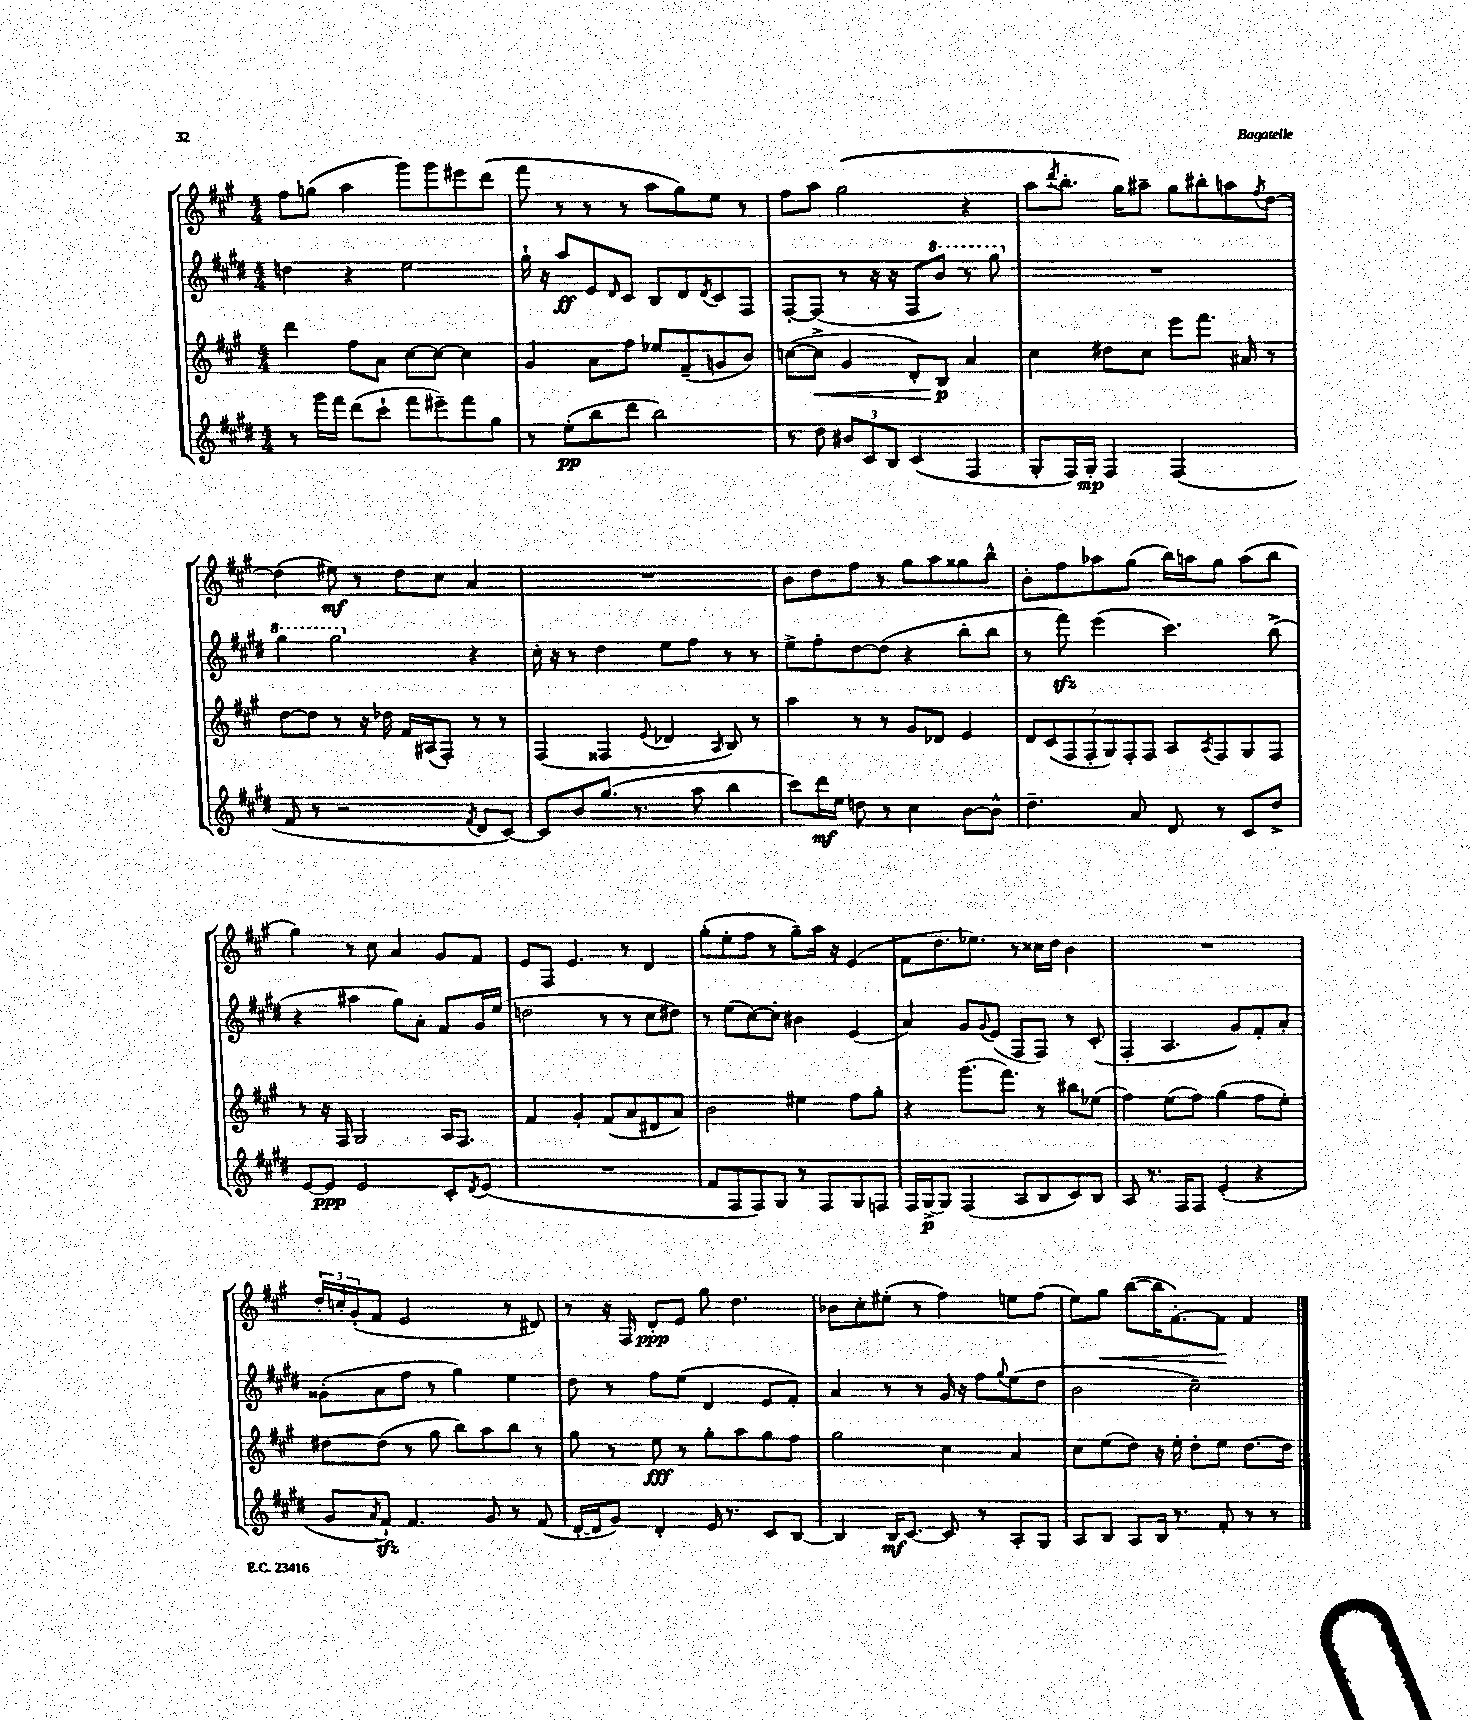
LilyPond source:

<<
\new StaffGroup <<
\new Staff = "s0" {
    \clef treble \key a \major \numericTimeSignature \time 4/4
    fis''8 g''8( a''4 gis'''8) gis'''8 eis'''8 d'''8( |
    fis'''8 r8 r8 r8 a''8 gis''8) e''8 r8 |
    fis''8 a''8 gis''2( r4 |
    a''8 \acciaccatura { d'''8 } b''8.-. gis''16) ais''8-- gis''8 bis''8-. a''8 \acciaccatura { fis''8 } d''8~ |
    d''4( eis''8\mf) r8 d''8 cis''8 a'4 |
    R1 |
    b'8 d''8 fis''8 r8 gis''8 a''8 gisis''8 b''8-^ |
    b'8-. fis''8 aes''8 gis''8( b''16) a''16 gis''8 a''8( b''8 |
    gis''4) r8 cis''8 a'4 gis'8 fis'8 |
    e'8 fis8 e'4. r8 d'4 |
    gis''8-.( e''8-. fis''8 r8 gis''8--) a''16 r16 e'4( |
    fis'8 d''8. ees''8.) r8 cisis''16 d''16 b'4 |
    R1 |
    \tuplet 3/2 { d''16-. c''16-. gis'16-.( } fis'8 e'2 r8 dis'8) |
    r8 r16 fis16 d'8-.\ppp e'8 gis''8 d''4. |
    bes'8 cis''8-. eis''8-.( r8 fis''4) e''8 fis''8( |
    e''8) gis''8\< b''8~( b''16 fis'8.~-.) fis'8\! fis'4 \bar "|." |
}
\new Staff = "s1" {
    \clef treble \key e \major \numericTimeSignature \time 4/4
    d''4 r4 e''2 |
    gis''16-! r16 a''8\ff e'8 \grace { dis'16 } cis'8 b8 dis'8 \acciaccatura { dis'8 } cis'8 fis8 |
    fis8~-. fis8( r8 r16 r16 fis8 \ottava #1 b''8) r8 gis'''8 \ottava #0 |
    R1 |
    \ottava #1 gis'''4 gis'''2 \ottava #0 r4 |
    cis''16-. r16 r8 dis''4 e''8 fis''8 r8 r8 |
    e''8-> fis''8-. dis''8~ dis''8( r4 b''8-. b''8 |
    r8 fis'''8\sfz) e'''4( cis'''4.) b''8->( |
    r4 ais''4 gis''8) a'8-. fis'8 gis'16 e''16( |
    d''2 r8 r8 cis''8 dis''8) |
    r8 e''8( cis''8~) cis''8-. bis'4 e'4( |
    a'4) gis'8 \appoggiatura { gis'8 } e'8( fis8 fis8) r8 cis'8-.( |
    fis4-. a4. gis'8) fis'8-. a'8-. |
    gisis'8-.( a'8 fis''8 r8 gis''4) e''4 |
    dis''8 r8 fis''8 e''8( dis'4 e'8 fis'8-.) |
    a'4 r8 r8 gis'16 r16 fis''8 \appoggiatura { gis''8 } e''8( dis''8 |
    b'2 cis''2--) \bar "|." |
}
\new Staff = "s2" {
    \clef treble \key a \major \numericTimeSignature \time 4/4
    d'''4 fis''8 a'8 cis''8~ cis''8~ cis''4 |
    gis'4 a'8 fis''8 ees''8 fis'8--( g'8 b'8) |
    c''8~( c''8->\< gis'4 d'8-.) b8\p\! a'4 |
    cis''4 dis''8 cis''8 e'''8 fis'''8. ais'16 r8 |
    d''8~ d''8 r8 r16 des''16 fis'16 ais16( fis8-.) r8 r8 |
    fis4( fisis4 \appoggiatura { e'8 } des'4 \grace { a16 } b8) r8 |
    a''4 r8 r8 gis'8 des'8 e'4 |
    \tuplet 7/4 { d'8 cis'8( fis8 fis8-. gis8) fis8-. fis8 } a8 \acciaccatura { a8 } fis8 gis8 fis8 |
    r8 r16 fis16 gis2 a16 fis8. |
    fis'4 gis'4-. fis'8( a'8 dis'8 a'8) |
    b'2 eis''4 fis''8 gis''8-. |
    r4 gis'''8.( fis'''8.) r8 bis''8 ees''8( |
    fis''4) e''8( fis''8) gis''4( fis''8 e''8-.) |
    dis''8~ dis''8( r8 gis''8 b''8) a''8 b''8 r8 |
    gis''8 r8 e''8\fff r8 gis''8-. a''8 gis''8 fis''8 |
    gis''2 cis''4 a'4 |
    cis''8 e''8( d''8) r16 e''16-. d''8-. e''8 d''8.~ d''16 \bar "|." |
}
\new Staff = "s3" {
    \clef treble \key e \major \numericTimeSignature \time 4/4
    r8 gis'''16 fis'''16 dis'''8( cis'''8-! fis'''8 eis'''8--) fis'''8 gis''8 |
    r8 e''8-.\pp( b''8 dis'''8 b''2) |
    r8 dis''8 \tuplet 3/2 { bis'8 cis'8 b8 } cis'4( fis4 |
    gis8-. fis16) gis16-.\mp fis4 fis2( |
    fis'8 r8 r2 \acciaccatura { fis'8 } dis'8 cis'8~) |
    cis'8 b'8 gis''8.( r8. a''8 b''4 |
    cis'''8) dis'''16\mf e''16 d''8 r8 cis''4 b'8~ b'8-^ |
    dis''4.-- a'8 dis'8 r8 cis'8 dis''8-> |
    e'8~ e'8\ppp e'2 cis'8-. \acciaccatura { dis'8 } e'8( |
    R1 |
    fis'8 fis8 fis8) gis8 r8 fis8 gis8 f8 |
    fis16 gis16~->\p gis8 fis4( a8 b8 cis'8) b8 |
    a8 r8. fis16 fis8 e'4-.( r4 |
    gis'8 \acciaccatura { a'8 } fis'8-!\sfz) fis'4. gis'8 r8 fis'8( |
    dis'16~-. dis'16 gis'8) dis'4-. e'16 r8. cis'8 b8~ |
    b4 b16\mf cis'8.~ cis'8 r8 a8-. gis8 |
    a8 b8 a8 b16 r8. fis'8-. r8 r8 \bar "|." |
}
>>
>>
\layout { \context { \Score \remove "Bar_number_engraver" } }
